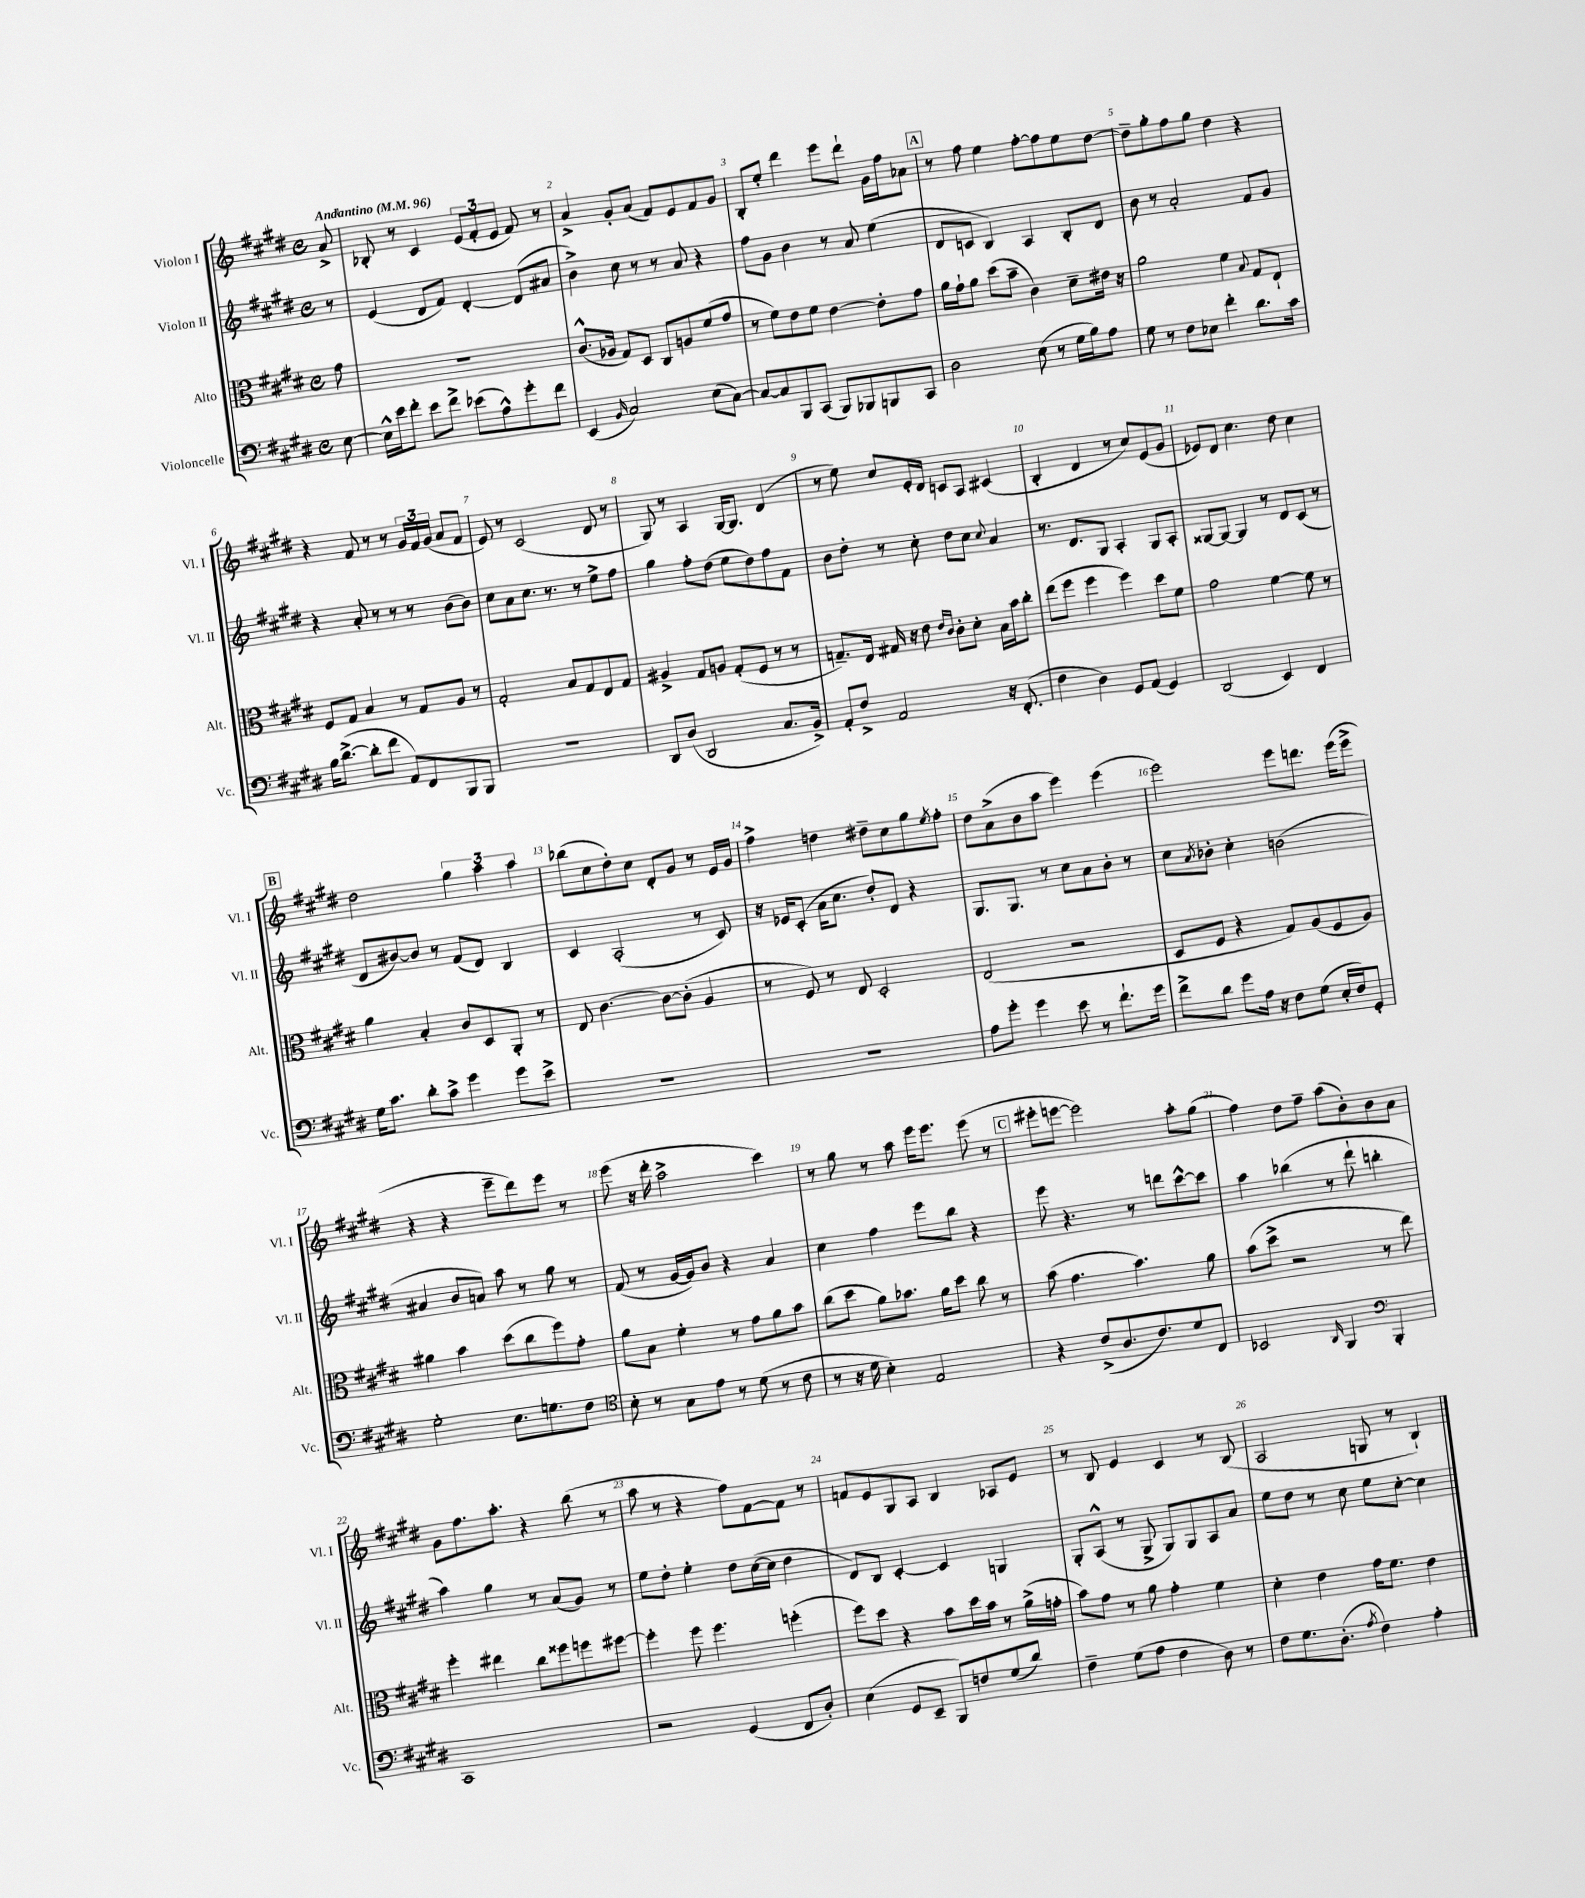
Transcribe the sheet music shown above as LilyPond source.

<<
\new StaffGroup <<
\new Staff = "s0" \with { instrumentName = "Violon I" shortInstrumentName = "Vl. I" } {
    \clef treble \key e \major \defaultTimeSignature \time 4/4 \partial 8 \tempo "Andantino" 4 = 96
    a'8-> |
    bes8-. r8 cis'4 \tuplet 3/2 { e'8( fis'8-. e'8 } fis'8) r8 |
    a'4-> gis'8-. a'8( fis'8) e'8 fis'8 gis'8 |
    b8-. e''8-. dis'''4 e'''8 dis'''8-! gis'16 fis''16 aes'8 |
    \mark \markup { \box "A" } r8 fis''8 e''4 fis''8~-. fis''8 e''8 dis''8~ |
    dis''8-- gis''8-. fis''8 gis''8 dis''4 r4 |
    r4 fis'8 r8 r8 \tuplet 3/2 { gis'16 fis'16 gis'16( } a'8 fis'8 |
    e'8) r8 cis'2( dis'8 r8 |
    gis8) r8 a4 gis16~ gis8. dis'4( |
    r8 e''8) cis''8 e'16-. dis'16 c'8 a8 cis'4( |
    b4-. dis'4 r8 cis''8) e'8( gis'8 |
    ees'8) dis'8 cis''4. dis''8 cis''4 |
    \mark \markup { \box "B" } dis''2 \tuplet 3/2 { gis''4 a''4 a''4 } |
    bes''8( cis''8 dis''8-.) cis''8 dis'8-. gis'8 r8 e'16 gis'16 |
    fis''4-> d''4 dis''8-- cis''8 gis''8 \acciaccatura { e''8 } fis''8-. |
    dis''8 a'8->( b'8 a''8 e'''4) e'''4( |
    e'''2) e'''8 d'''8. e'''16( e'''8-> |
    r4 r4 e'''8-- dis'''8) e'''8 r8 |
    e'''8( r16 dis'''16-. a''2-> cis'''4) |
    r8 gis''8 r8 a''8 e'''16 e'''8. e'''8( r8 |
    \mark \markup { \box "C" } eis'''8-. e'''8~ e'''2) a''8-. gis''8( |
    fis''4) dis''8 fis''8-- a''8( b'8-.) b'8 a'8 |
    gis'8 fis''8. a''8.-. r4 b''8( r8 |
    a''8 r8 r4 fis''8) fis'8~ fis'8 r8 |
    f'8 e'8 gis8 a8 b4 aes8 e'8 |
    r8 b8 e'4 cis'4 r8 b8( |
    a2 g8 r8 b4-!) \bar "|." |
}
\new Staff = "s1" \with { instrumentName = "Violon II" shortInstrumentName = "Vl. II" } {
    \clef treble \key e \major \defaultTimeSignature \time 4/4 \partial 8
    r8 |
    e'4( dis'8 fis'8) dis'4~-. dis'8( ais'8 |
    b'4->) cis''8 r8 r8 a'8 r4 |
    fis''8 gis'8 b'4 r8 a'8 e''4( |
    \mark \markup { \box "A" } dis'8 c'8 b4) a4 b8-. dis'8 |
    b'8 r8 a'2-. fis'8 gis'8 |
    r4 a'8-. r8 r8 r8 b'8( b'8) |
    cis''8 a'8 cis''8. r8. r8 e''8-> fis''8 |
    gis''4 fis''8-. dis''8( e''8 dis''8) fis''8 fis'8 |
    b'8 dis''8-. r8 cis''8-. dis''8 cis''8 \appoggiatura { cis''8 } a'4 |
    r8. dis'8. gis8 a4-. gis8 a8-. |
    gisis8~ gisis8~ gisis4 r8 dis'8 cis'8( r8 |
    \mark \markup { \box "B" } dis'8 bis'8~) bis'8 r8 fis'8( dis'8) b4 |
    cis'4 a2-.( r8 cis'8) |
    r16 ees'16 cis'8-.( a'16 cis''8. dis''8-.) dis'8 r4 |
    gis8. gis8. r8 cis''8 a'8 b'8-. r8 |
    cis''8 \acciaccatura { a'8 } bes'8-. cis''4-. b'2( |
    ais'4 b'8 a'8) a''8 r8 gis''8 r8 |
    fis'8( r8 gis'16~ gis'16) b'8 r4 a'4 |
    cis''4 fis''4 e'''8 b''8 r4 |
    \mark \markup { \box "C" } e'''8 r4. r8 d'''8 cis'''8~-^ cis'''8 |
    a''4 bes''4( r8 dis'''8-! b''4-. |
    a''4) gis''4 r8 a'8( gis'8) r8 |
    e''8 dis''8-. e''4-. dis''8 cis''16~( cis''16 dis''4 |
    dis'8) b8 cis'4~-. cis'4 g4 |
    gis8-. a8-^( r8 gis8-> gis8) gis8 a8 a'8 |
    e''8 dis''8 r8 cis''8 e''8 cis''8~-. cis''4 \bar "|." |
}
\new Staff = "s2" \with { instrumentName = "Alto" shortInstrumentName = "Alt." } {
    \clef alto \key e \major \defaultTimeSignature \time 4/4 \partial 8
    gis'8 |
    R1 |
    cis'8.-^( aes16 gis8) dis8 cis8 a8 fis'8( gis'8 |
    r8 fis'8) e'8 fis'8 e'4~ e'8-. gis'8 |
    \mark \markup { \box "A" } a'16 gis'16-! a'8 dis''8( b'8-- cis'4) dis'8-- eis'16 r16 |
    a'2 fis'4 \appoggiatura { b8 } gis8 e8-! |
    fis8 gis8 b4 r8 gis8 a8 r8 |
    gis2-. b8 gis8 e8 gis8 |
    ais4-> gis8 a8 gis8-.( fis8 r8 r8 |
    g8.--) e16 gis16 r16 e'8 \grace { e'16 cis'16 } cis'8-. dis'8-. b16 b'16 cis''8-. |
    e''8( fis''8 fis''4 fis''4) dis''8 fis'8 |
    gis'2 fis'4~ fis'8 r8 |
    \mark \markup { \box "B" } a'4 b4-. cis'8 dis8 a,8-. r8 |
    e8 cis'4.~ cis'8~ cis'8-.( a4 |
    r8 fis8) r8 e8 dis2-. |
    e2( r2 |
    dis8 fis8 r4 gis8) a8( fis8 a8) |
    ais'4 b'4 dis''8( cis''8 fis''8) gis'8-. |
    a'8 b8 fis'4-. r8 gis'8 a'8 b'8 |
    cis''8( dis''8 a'8) bes'8. a'16 dis''8 cis''8 r8 |
    \mark \markup { \box "C" } b'8( gis'4. b'4.) a'8 |
    b'8( dis''8-> r2 r8 e''8) |
    fis''4-. eis''4 cis''8 fisis''8 f''8 fis''8~ |
    fis''4-. fis''8 fis''4. f''4-.( |
    fis''8) dis''8 r4 b'8 dis''16 b'16 r8 a'16->( g'16-. |
    b'8) gis'8 r8 a'8 gis'4-. fis'4 |
    dis'4-. e'4 gis'16 fis'8. e'4 \bar "|." |
}
\new Staff = "s3" \with { instrumentName = "Violoncelle" shortInstrumentName = "Vc." } {
    \clef bass \key e \major \defaultTimeSignature \time 4/4 \partial 8
    e8~ |
    e16-^ e'16 fis'8-. e'8 fis'8-> ees'8( a8-^) gis'8-. fis'8 |
    e,4( \grace { b,16 } cis2) e8( cis8~) |
    cis8~ cis8 b,,8 cis,8( b,,8) bes,,8 b,,8 cis,8 |
    \mark \markup { \box "A" } dis2 e8( r8 gis16 b16) a8 |
    gis8 r8 fis8 ees8 fis'4-. dis'8. cis'16 |
    b16 dis'8.~->( dis'8-. fis'8 a,8) fis,8 b,,8 b,,8 |
    r1 |
    dis,8 dis8( dis,2 cis8. b,16->) |
    a,8-. fis8-> a,2 r16 fis,8.-.( |
    fis4 dis4) gis,8 a,8( gis,4) |
    dis,2( e,4) fis,4 |
    \mark \markup { \box "B" } gis16 cis'8. dis'8-. cis'8-> gis'4 gis'8 e'8-> |
    R1 |
    R1 |
    a8 gis'8-. gis'4 e'8 r8 fis'8.-! gis'16 |
    fis'8-> dis'8 gis'8 a16 r16 fis8 gis8( e16-. fis16) gis,8-. |
    gis2-. e8. g8. fis8 |
    \clef tenor b8-. r8 gis8 e'8 r8 dis'8( r8 cis'8 |
    r8 r16 dis'16 b4-.) e2 |
    \mark \markup { \box "C" } r4 cis'8->( a8. cis'8.) dis'8 cis8 |
    bes,2 \grace { a,16 } fis,4 \clef bass b,,4-. |
    cis,1 |
    r2 gis,4( fis,8 dis8-.) |
    e4( gis,8 e,8-- b,,8) f8 gis8( dis'8) |
    fis4-- gis8( a8 fis4 dis8) r8 |
    fis8 gis8. dis8.-.( \acciaccatura { a8 } fis4) a4-. \bar "|." |
}
>>
>>
\layout { \context { \Score \override BarNumber.break-visibility = ##(#f #t #t) barNumberVisibility = #all-bar-numbers-visible } }
